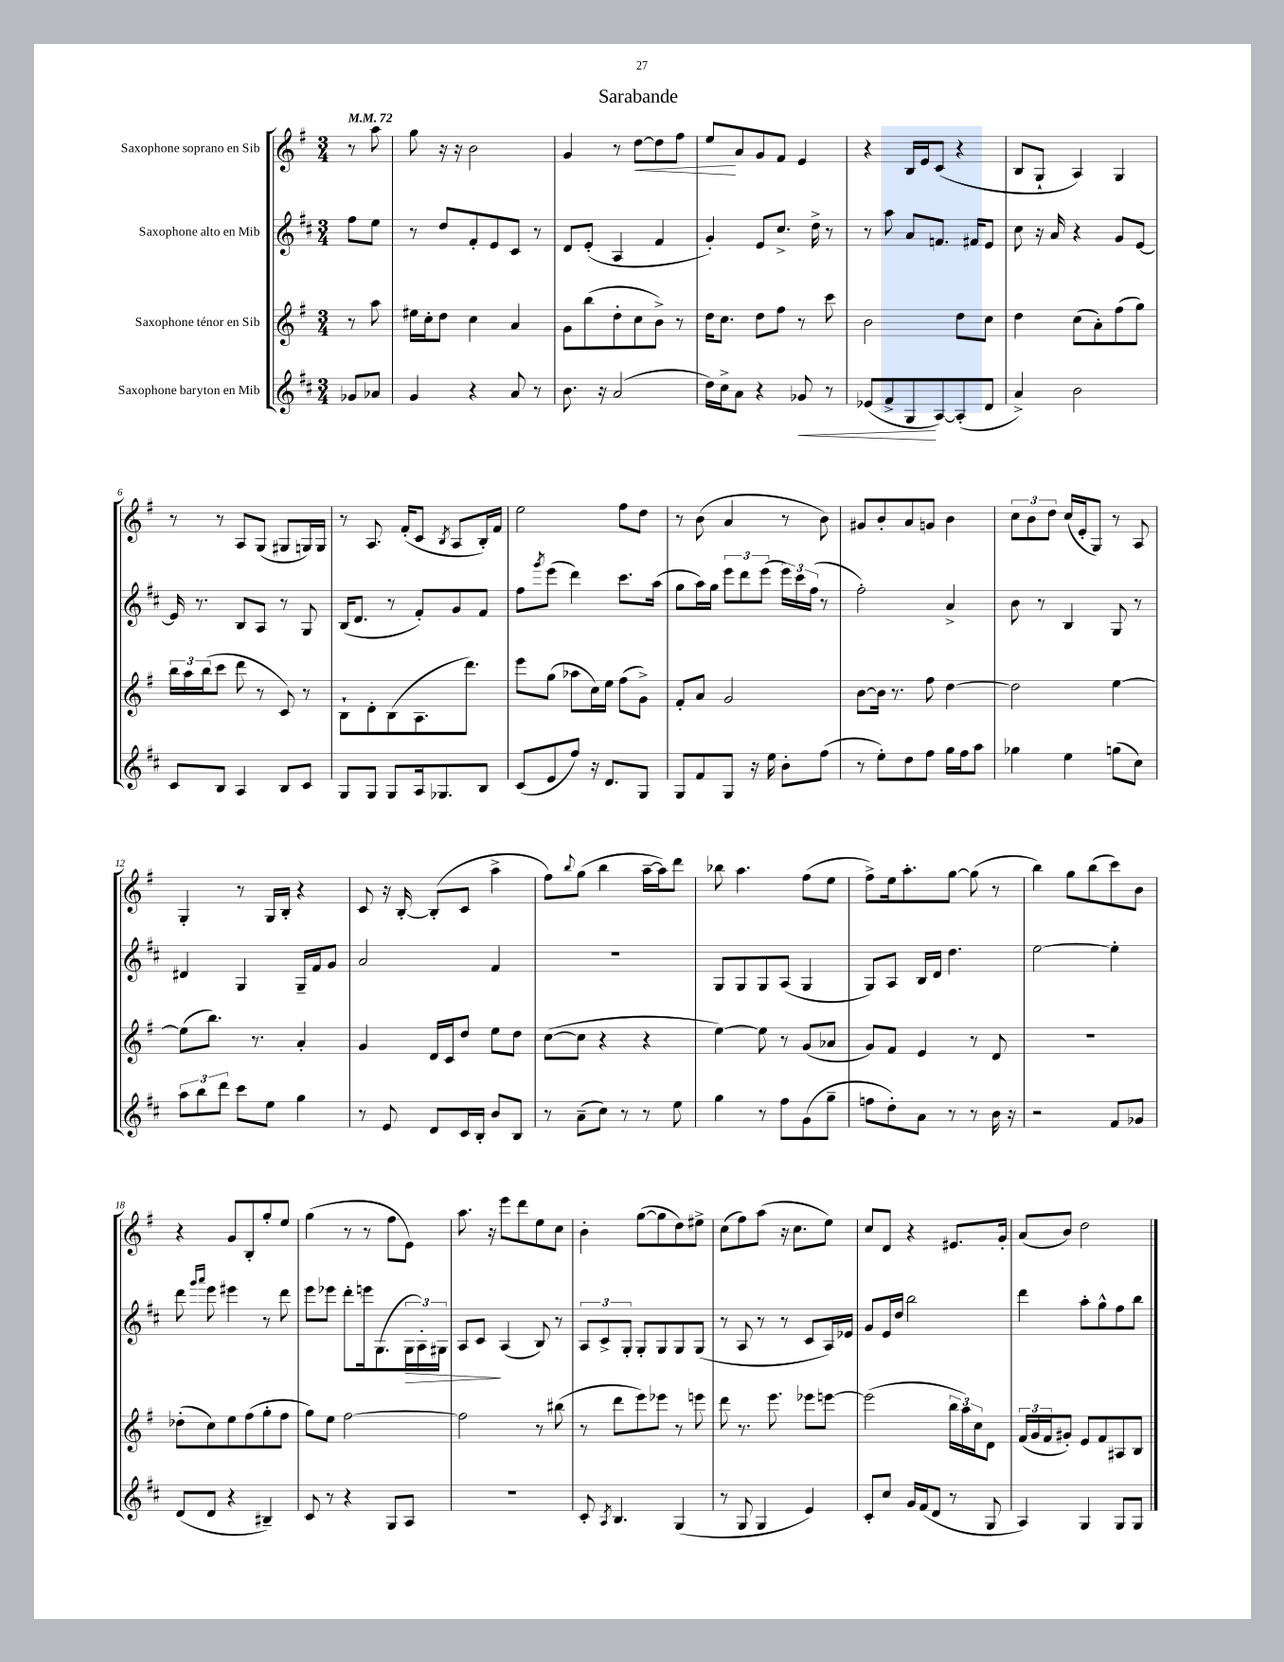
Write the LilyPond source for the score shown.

\header { title = "Sarabande" }
<<
\new StaffGroup <<
\new Staff = "s0" \with { instrumentName = "Saxophone soprano en Sib" } {
    \clef treble \key g \major \numericTimeSignature \time 3/4 \partial 4 \tempo 4 = 72
    r8 a''8 |
    g''8 r16 r16 b'2 |
    g'4 r8 d''8~\< d''8 fis''8 |
    e''8\! a'8 g'8 fis'8 e'4 |
    r4 b16 e'16 c'8( r4 |
    b8 g8-! a4) g4 |
    r8 r8 a8 g8( gis8 g16) g16 |
    r8 a8. fis'16-.( c'8 \acciaccatura { b8 } a8 b16-.) fis'16 |
    e''2 fis''8 d''8 |
    r8 b'8( a'4 r8 b'8) |
    gis'8 b'8-. a'8 g'8 b'4 |
    \tuplet 3/2 { c''8 b'8 d''8 } c''16( e'16-. g8) r8 a8 |
    g4-. r8 g16 b16-. r4 |
    c'8 r16 b16~-. b8-.( c'8 a''4-> |
    fis''8) \appoggiatura { b''8 } g''8( b''4 a''16~-- a''16) d'''8 |
    bes''8 a''4. fis''8( e''8 |
    fis''8->) e''16 a''8.-. g''8~ g''8( r8 |
    b''4) g''8 b''8( c'''8) b'8 |
    r4 g'8 b8-. g''8-. e''8 |
    g''4( r8 r8 fis''8 e'8) |
    a''8. r16 e'''8 d'''8 e''8 c''8 |
    b'4-. g''8~( g''8 d''8) eis''8-> |
    c''8( fis''8) a''8( r16 c''8. e''8) |
    c''8 d'8 r4 eis'8. g'16-. |
    a'8( b'8) d''2 \bar "|." |
}
\new Staff = "s1" \with { instrumentName = "Saxophone alto en Mib" } {
    \clef treble \key d \major \numericTimeSignature \time 3/4 \partial 4
    fis''8 e''8 |
    r8 d''8 fis'8-. e'8 cis'8 r8 |
    d'8 e'8-.( a4 fis'4 |
    g'4-.) e'8 cis''8.-> d''16-> r8 |
    r8 a''8 a'8 f'8. fis'16 e'8 |
    cis''8 r16 a'16 r4 g'8 e'8~ |
    e'16 r8. b8 a8 r8 g8 |
    b16( d'8. r8 fis'8-.) g'8 fis'8 |
    fis''8 \acciaccatura { g'''8 } e'''8( d'''4) cis'''8. a''16( |
    g''8 a''16) g''16 \tuplet 3/2 { e'''8 d'''8 e'''8( } \tuplet 3/2 { e'''16) cis'''16 fis''16( } r8 |
    fis''2-.) a'4-> |
    b'8 r8 b4 g8 r8 |
    dis'4 g4 g16-- fis'16 g'8 |
    a'2 fis'4 |
    R2. |
    g8 g8 g8 a8( g4 |
    g8) a8 b16 d'16 d''4. |
    e''2~ e''4-. |
    d'''8 \grace { g'''16 a'''16 } e'''8 eis'''4 r8 d'''8 |
    e'''8 ees'''8 d'''8-. e'''16 g8.( \tuplet 3/2 { g16\> a16-.) gis16 } |
    a8 cis'8\! a4( b8) r8 |
    \tuplet 3/2 { a8 cis'8-> g8-. } g8-. g8 g8 g8( |
    r8 a8 r8 r8 cis'8 a16) ees'16 |
    g'8 e'16 d''16 b''2 |
    d'''4 a''8-. g''8-^ fis''8 b''8 \bar "|." |
}
\new Staff = "s2" \with { instrumentName = "Saxophone ténor en Sib" } {
    \clef treble \key g \major \numericTimeSignature \time 3/4 \partial 4
    r8 a''8 |
    eis''16 c''16-. d''8 c''4 a'4 |
    g'8 b''8( d''8-. c''8 b'8->) r8 |
    d''16 c''8. d''8 fis''8 r8 c'''8 |
    b'2 d''8 c''8 |
    d''4 c''8( a'8-.) fis''8( g''8) |
    \tuplet 3/2 { b''16 a''16 b''16( } c'''8 d'''8 r8 c'8) r8 |
    b8-! d'8-. b8( a8. d'''8.) |
    e'''8 g''8( aes''8 c''16) e''16 fis''8( g'8->) |
    fis'8-. a'8 g'2 |
    b'8~ b'16 r8. fis''8 d''4~ |
    d''2 e''4~ |
    e''8( b''8.) r8. a'4-. |
    g'4 d'16 c'16 d''8 e''8 d''8 |
    c''8~( c''8 r4 r4 |
    e''4~) e''8 r8 g'8( aes'8 |
    g'8) fis'8 e'4 r8 d'8 |
    R2. |
    des''8-.( c''8) e''8 fis''8( g''8-. fis''8 |
    g''8) e''8 fis''2~ |
    fis''2 r8 bis''8( |
    r8 d'''8 e'''8) ees'''8 r8 e'''8 |
    d'''8 r8. e'''8. ees'''8 e'''8~ |
    e'''2( \tuplet 3/2 { b''16 a''16) c''16 } d'8 |
    \tuplet 3/2 { fis'16( g'16 fis'16 } gis'8-.) e'8 fis'8 ais8 b8 \bar "|." |
}
\new Staff = "s3" \with { instrumentName = "Saxophone baryton en Mib" } {
    \clef treble \key d \major \numericTimeSignature \time 3/4 \partial 4
    ges'8 aes'8 |
    g'4 r4 a'8 r8 |
    b'8. r16 a'2( |
    d''16) cis''16-> a'8 r4 ges'8\< r8 |
    ees'8( fis'8-> g8\! a8~) a8-.( d'8 |
    a'4->) b'2 |
    cis'8 b8 a4 b8 cis'8 |
    g8 g8 g8 a16 ges8. b8 |
    cis'8( e'8 fis''8) r16 d'8. g8 |
    g8 fis'8 g8 r16 e''16 b'8-. fis''8( |
    r8 e''8-.) d''8 fis''8 g''16 fis''16 a''8 |
    ges''4 e''4 g''8( cis''8) |
    \tuplet 3/2 { a''8 b''8 d'''8 } cis'''8 e''8 g''4 |
    r8 e'8 d'8 cis'16 b16-. b'8 b8 |
    r8 a'8--( cis''8) r8 r8 e''8 |
    g''4 r8 fis''8 g'8( g''8-- |
    f''8 d''8-.) a'8 r8 r8 b'16 r16 |
    r2 fis'8 ges'8 |
    d'8( d'8 r4 bis4--) |
    cis'8 r8 r4 g8 a8 |
    R2. |
    cis'8-. \acciaccatura { a8 } b4. g4( |
    r8 g8 g4 e'4) |
    cis'8-. cis''8 g'16 fis'16( d'8 r8 g8 |
    a4) g4 g8 g8 \bar "|." |
}
>>
>>
